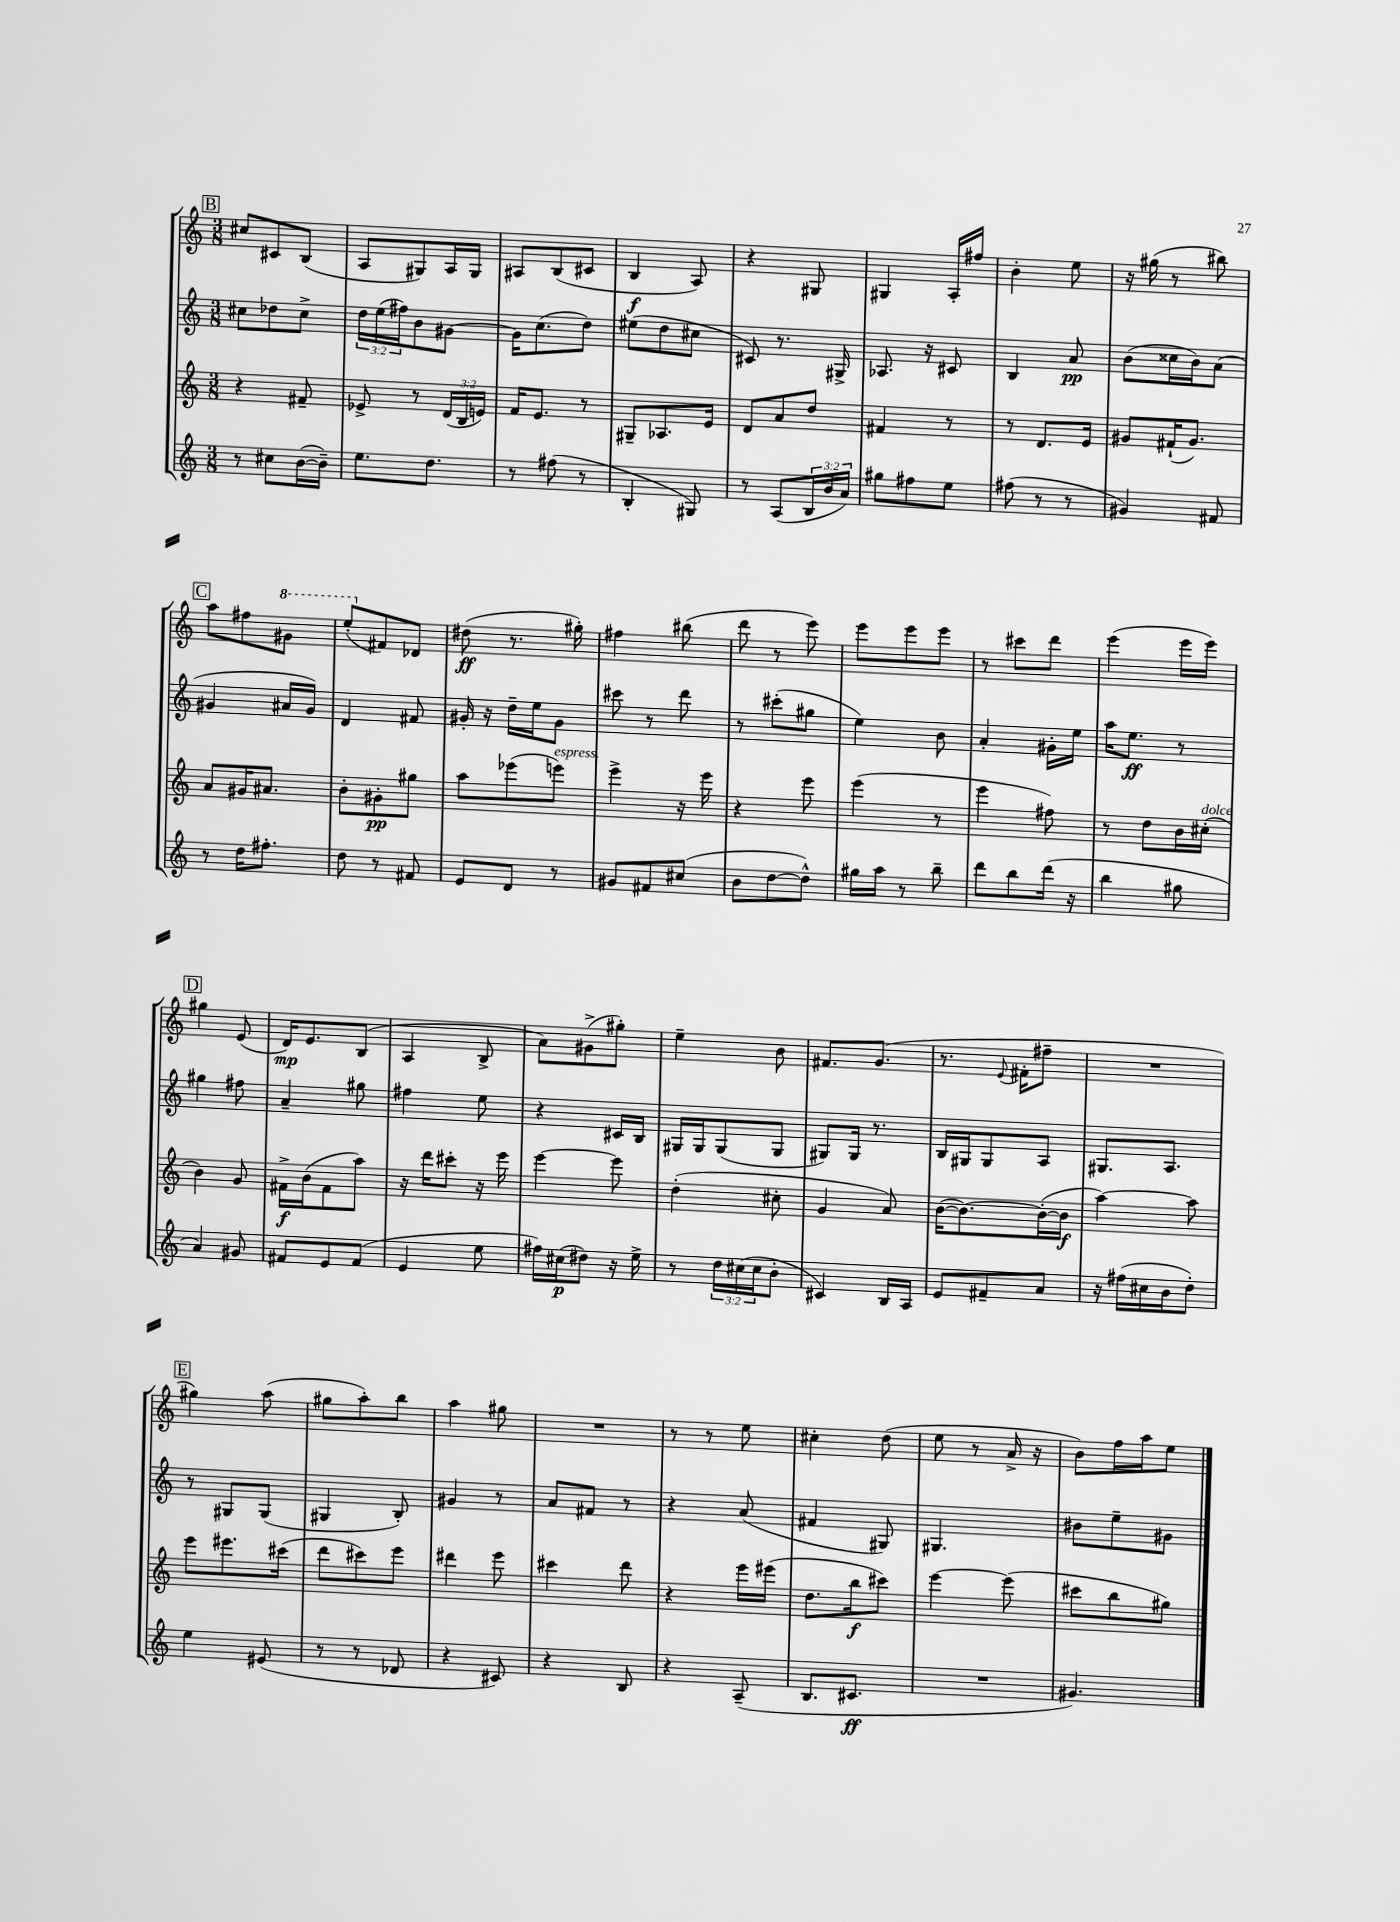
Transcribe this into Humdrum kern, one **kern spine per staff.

**kern	**kern	**kern	**kern
*staff4	*staff3	*staff2	*staff1
*clefG2	*clefG2	*clefG2	*clefG2
*k[]	*k[]	*k[]	*k[]
*M3/8	*M3/8	*M3/8	*M3/8
8r	4r	8cc#	8cc#
8cc#	.	8dd-	8c#
([16b	8f#~	8cc#^	(8B
16b~])	.	.	.
=	=	=	=
8.ee	8e-^	24dd	8A
.	.	(24ee	.
.	.	24ff#)	.
.	8r	8b	8G#)
8.dd	.	.	.
.	(24d	[8g#	16A
.	24B	.	.
.	.	.	16G#
.	24e)	.	.
=	=	=	=
8r	16f	16g#]	8A#
.	8.e	(8.cc	.
(8ff#	.	.	(8B
8r	8r	8dd)	8c#
=	=	=	=
4B'	8G#~	(8ee#	4B
.	8.A-	8dd	.
8G#)	.	8cc#	8A)
.	16e	.	.
=	=	=	=
8r	8d	8c#)	4r
(8A	8a	8.r	.
24B	8dd	.	8G#
24b	.	.	.
.	.	16G#^	.
24a)	.	.	.
=	=	=	=
8gg#	4f#	8.A-	4G#
8ff#	.	.	.
.	.	16r	.
8ee	8r	8c#	16A'
.	.	.	16ff#
=	=	=	=
(8ff#	8r	4B	4b'
8r	8.d	.	.
8r	.	8a	8ee
.	16e	.	.
=	=	=	=
4g#)	8g#	(8b	16r
.	.	.	(16gg#
.	(16f#`	16cc##	8r
.	8.g#)	16b)	.
8f#	.	(8a	8bb#)
=	=	=	=
8r	8a	4g#	8aa
16dd	16g#	.	8ff#
8.ff#'	8.a#	.	.
.	.	16a#	8gg#
.	.	16g#)	.
=	=	=	=
8dd	8b'	4d	(8eee'
8r	8g#'	.	8f#)
8f#	8gg#	8f#	8d-
=	=	=	=
8e	8aa	16g#'	(8dd#
.	.	16r	.
8d	(8eee-	16dd~	8.r
.	.	16ee	.
8r	8eee)	8g#	.
.	.	.	16gg#')
=	=	=	=
8g#	4eee^	8ccc#	4ff#
8f#	.	8r	.
(8cc#	16r	8ddd	(8bb#
.	16eee	.	.
=	=	=	=
8b	4r	8r	8ddd
[8dd	.	(8ccc#'	8r
8dd^^])	8eee	8gg#	8eee)
=	=	=	=
16gg#	(4eee	4ee)	8eee
16aa	.	.	.
8r	.	.	8eee
8bb~	8r	8b	8eee
=	=	=	=
8ddd	4eee	4a'	8r
8bb	.	.	8ccc#
(16ddd	8ff#)	16g#'	8ddd
16r	.	16ee	.
=	=	=	=
4bb	8r	16aa	(4eee
.	.	8.ee	.
.	8dd	.	.
8gg#	16b	8r	16eee
.	(16cc#'	.	16eee)
=	=	=	=
4a)	4b)	4gg#	4gg#
8g#	8g	8ff#	(8e
=	=	=	=
8f#	16f#^	4a~	16d)
.	(16b	.	8.e
8e	8f#	.	.
(8f#	8aa)	8gg#	(8B
=	=	=	=
4e	16r	4ff#	4A
.	16ddd	.	.
.	8ccc#'	.	.
8ee	16r	8ee	8B^
.	16eee	.	.
=	=	=	=
16ff#)	[4eee	4r	8a)
(16cc#	.	.	.
8dd#)	.	.	(8g#^
16r	8eee]	16c#	8gg#')
16ee^	.	16B	.
=	=	=	=
8r	(4dd'	16G#	4ee~
.	.	16G#	.
24dd	.	(8G#	.
(24cc#	.	.	.
24cc#	.	.	.
8b'	8cc#'	8G#	8b
=	=	=	=
4c#)	4g	8G#)	8.f#
.	.	16G#	.
.	.	8.r	(8.g
16B	8a)	.	.
16A	.	.	.
=	=	=	=
8e	([16b	16B	8.r
.	8.b_)	16G#	.
8f#~	.	8G#	.
.	.	.	8qqe
.	.	.	16f#'
8a	(16b'_	8A	8ff#~
.	16b]	.	.
=	=	=	=
16r	[4aa)	8.G#	4.r
(16ff#	.	.	.
16cc#	.	.	.
16b	.	8.A	.
8dd')	8aa]	.	.
=	=	=	=
4ee	8eee	8r	4gg#)
.	8.eee#	8G#	.
(8e#	.	(8G#	(8aa
.	(16ccc#	.	.
=	=	=	=
8r	8ddd	4G#	8gg#
8r	8ccc#)	.	8aa')
8d-	8eee	8B')	8bb
=	=	=	=
4r	4ddd#	4g#	4aa
8c#)	8eee	8r	8gg#
=	=	=	=
4r	4ccc#	8a	4.r
.	.	8f#	.
8B	8ddd	8r	.
=	=	=	=
4r	4r	4r	8r
.	.	.	8r
(8A~	16eee	(8a	8ee
.	(16eee#	.	.
=	=	=	=
8.B	8.dd	4f#	4cc#'
8.c#	16bb	.	.
.	8ccc#)	8G#)	(8dd
=	=	=	=
4.r	[4eee	4.G#	8ee
.	.	.	8r
.	(8eee]	.	16a^
.	.	.	16r
=	=	=	=
4.g#)	8ccc#	8b#	8b)
.	8bb	8ee~	16ff
.	.	.	16aa
.	8gg#)	8g#	8ee
==	==	==	==
*-	*-	*-	*-
